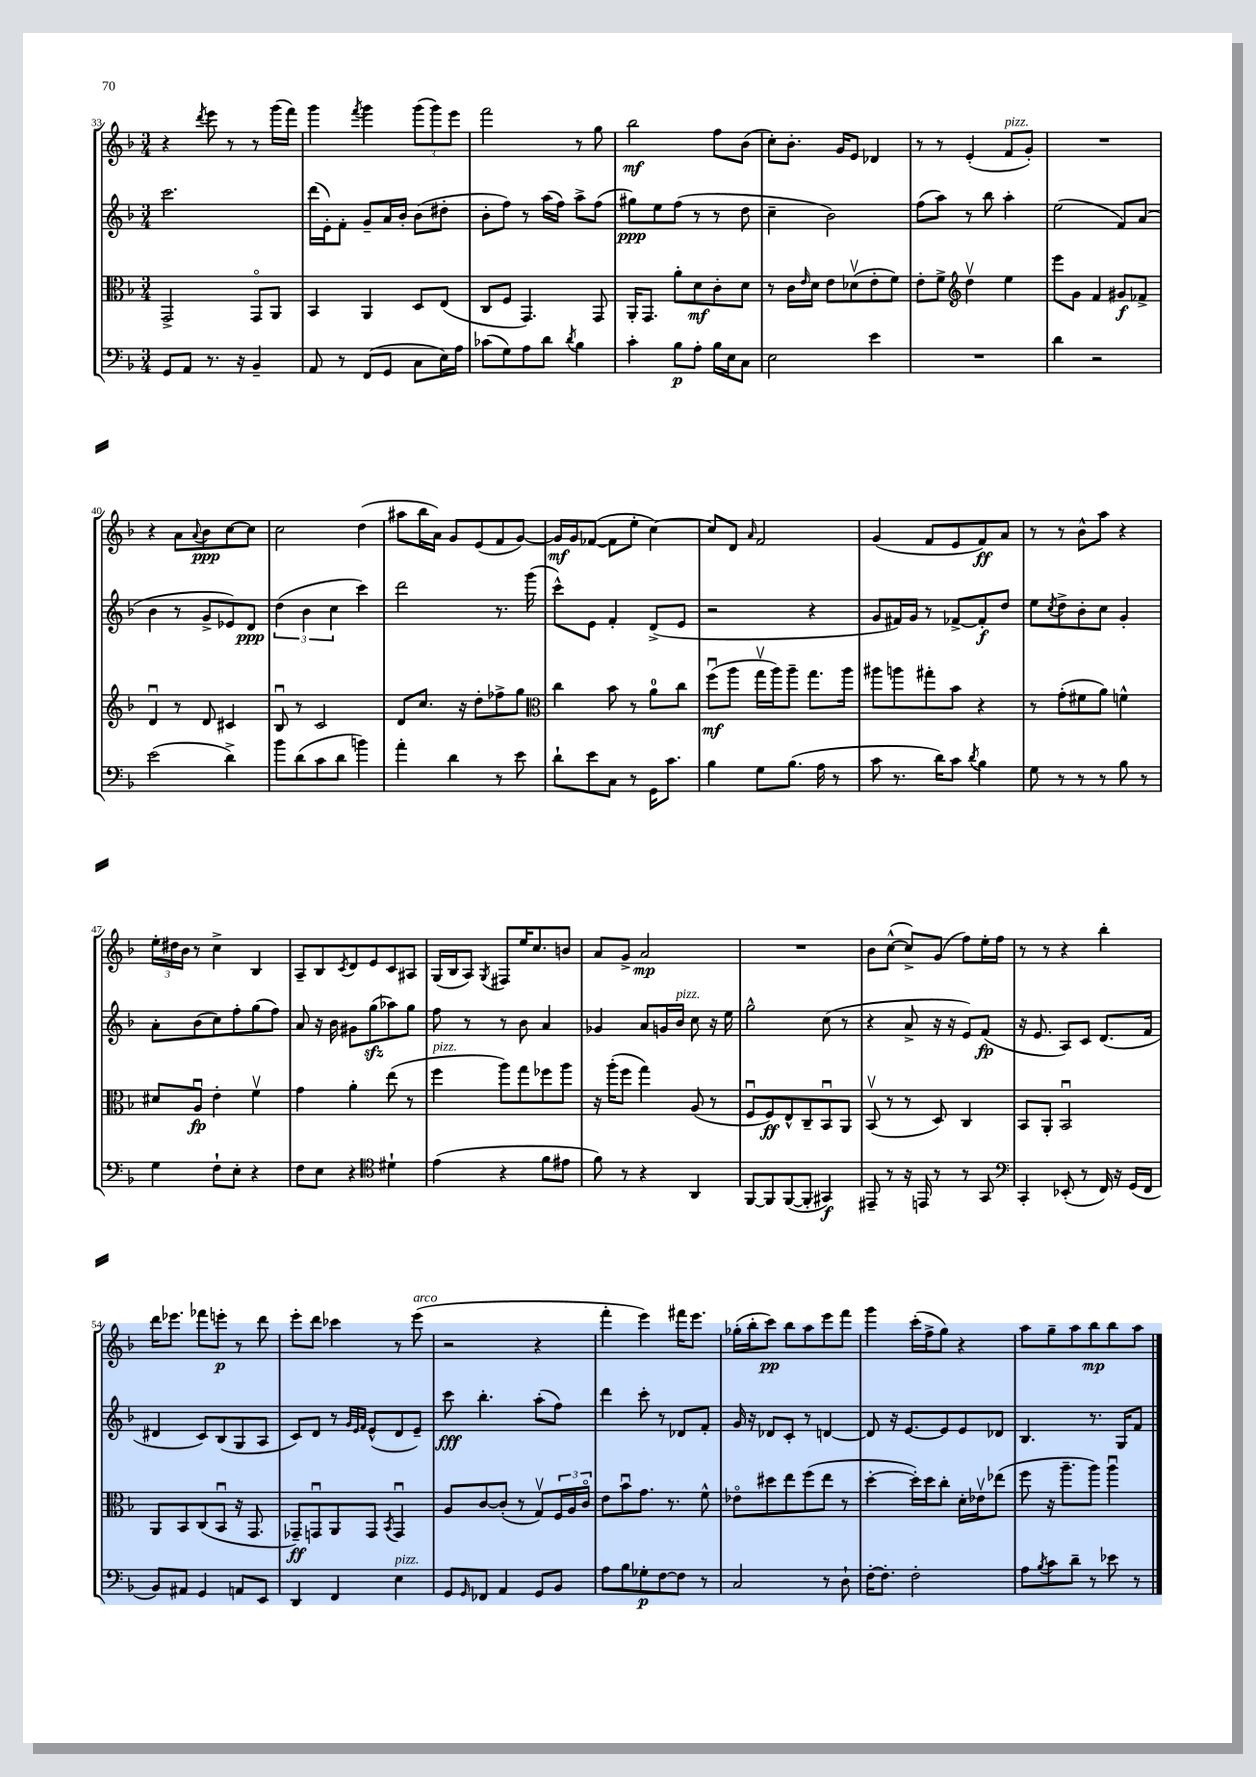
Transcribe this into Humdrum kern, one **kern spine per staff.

**kern	**kern	**kern	**kern
*staff4	*staff3	*staff2	*staff1
*clefF4	*clefC3	*clefG2	*clefG2
*k[b-]	*k[b-]	*k[b-]	*k[b-]
*M3/4	*M3/4	*M3/4	*M3/4
8GG	2GG^	2.ccc	4r
8AA	.	.	.
.	.	.	8qddd
8.r	.	.	8eee
.	.	.	8r
16r	.	.	.
4BB-~	8GGo	.	8r
.	8AA	.	(16ggg
.	.	.	16fff)
=	=	=	=
8AA	4BB-	(16ddd	4ggg
.	.	16e')	.
8r	.	8f'	.
.	.	.	8qfff
(8FF	4AA	8g~	4ggg
8GG	.	16a	.
.	.	16b-'	.
8C	8D	(8b-	(12ggg
.	.	.	12ggg)
16E)	(8E	8dd#'	.
.	.	.	12eee
16A	.	.	.
=	=	=	=
(8c-	8C	8b-'	2fff
8G)	8F	8ff)	.
8A	4.GG)	8r	.
8d	.	(16aa	.
.	.	16ff)	.
8qd	.	.	.
4B-	.	8aa^	8r
.	8GG	(8ff	8gg
=	=	=	=
4c'	16AA'	8gg#)	2bb-
.	8.GG	.	.
.	.	8ee	.
8B-	8a'	(8ff	.
8A'	8d	8r	.
16B-	8c'	8r	8ff
16E	.	.	.
8C	8d	8dd	(8b-
=	=	=	=
2E	8r	4cc~	8cc')
.	16c	.	8.b-'
.	16qqe	.	.
.	16d	.	.
.	8e	2b-)	.
.	.	.	16g
.	(8d-v	.	8e
4e	8e'	.	4d-
.	8f)	.	.
=	=	=	=
2.r	8e'	(8ff	8r
.	8f^	8aa)	8r
*	*clefG2	*	*
.	4ddv	8r	(4e'
.	.	8bb-	.
.	4ee	4aa'	8f
.	.	.	8g')
=	=	=	=
4d	8eee	(2ee	2.r
.	8g	.	.
2r	4f	.	.
.	8g#	8f)	.
.	8f-^	(8a	.
=	=	=	=
(2e	4du	4b-	4r
.	8r	8r	8a
.	.	.	8qqa
.	8d	8g^	8b-
4d^)	4c#	8e-)	[8cc
.	.	8d	8cc]
=	=	=	=
8b-	8B-u	(6dd	2cc
(8d	8r	.	.
.	.	6b-	.
8c	2c	.	.
.	.	6cc	.
8d	.	.	.
4b)	.	4ccc)	(4dd
=	=	=	=
4a'	8d	2ddd	8aa#
.	8.cc	.	16bb-
.	.	.	16a)
4d	.	.	8g
.	16r	.	.
.	8dd'	.	(8e
8r	8ff-^	8.r	8f
8e	8gg	.	[8g)
.	.	(16ggg	.
=	=	=	=
*	*clefC3	*	*
8d`	4cc	8ccc^^)	16g]
.	.	.	16g
8e	.	8e	([8f-
8C	8b-	4f'	8f-]
8r	8r	.	8ee'
16GG	8a	(8d^	[4cc)
8.c	.	.	.
.	8cc	8e	.
=	=	=	=
4B-	(8ffu	2r	8cc]
.	8aa	.	8d
.	.	.	16qqa
8G	16ggv	.	2f
.	16aa)	.	.
(8.B-	8aa~	.	.
.	8.gg	4r	.
16A	.	.	.
8r	.	.	.
.	16aa	.	.
=	=	=	=
8c	8aa#	8g	(4g
8.r	8aa	16f#)	.
.	.	16g	.
.	8gg#'	8r	8f
16d)	.	.	.
8c	8b-	[8f-^	8e
8qd	.	.	.
4B-	4r	8f-']	8f)
.	.	8dd	8a
=	=	=	=
8G	8r	8ee	8r
.	.	8qcc	.
8r	(8g'	8dd^	8r
8r	8f#	8b-'	8b-^^
8r	8a)	8cc	8aa
8B-	4f^^	4g'	4r
8r	.	.	.
=	=	=	=
4G	8d#	8a'	24ee'
.	.	.	24dd#
.	.	.	24b-
.	8Au	(8b-	8r
8F`	4e'	8cc)	4cc^
8E'	.	8ff'	.
4r	4fv	(8gg	4B-
.	.	8ff)	.
=	=	=	=
8F	4g	8a	8A~
8E	.	16r	8B-
.	.	16b-	.
.	.	.	8qc
4r	4a'	8g#	8d
.	.	(8gg	8e
*clefC4	*	*	*
4d#`	(8ee	8aa-)	8c
.	8r	8gg	8A#
=	=	=	=
(4e	4ff	8ff	(16G
.	.	.	16B-
.	.	8r	8A)
.	.	.	8qG
4r	8aa)	8r	8F#
.	8gg	8b-	16ee
.	.	.	8.cc
8f	8ff-	4a	.
8e#	8aa	.	8b
=	=	=	=
8f)	16r	4g-	8a
.	(16aa'	.	.
8r	8ff	.	8g^
4r	4gg)	8a	2a
.	.	16g	.
.	.	16b-	.
4AA	(8A	8cc	.
.	8r	16r	.
.	.	16ee	.
=	=	=	=
[8FF	8Fu	2gg^^	2.r
8FF]	8F)	.	.
([8FF	8E^^	.	.
8FF']	8C~	.	.
4GG#)	8BB-u	(8cc	.
.	8AA	8r	.
=	=	=	=
8EE#~	(8BB-v	4r	8b-
8r	8r	.	([8cc^^
16r	8r	8a^	8cc^])
16EE	.	.	.
8r	8D)	16r	(8g
.	.	16r	.
8r	4C	8e)	8ff)
8GG	.	(8f	16ee'
.	.	.	16ff
=	=	=	=
*clefF4	*	*	*
4CC'	8BB-	16r	8r
.	.	8.e	.
.	8AA'	.	8r
(8EE-'	2BB-u	8A)	4r
8r	.	8c	.
16FF)	.	(8.d	4bb-'
16r	.	.	.
(16GG	.	.	.
16FF	.	16f	.
=	=	=	=
8BB-)	8AA	4d#	16ddd
.	.	.	8.eee-
8AA#	8BB-	.	.
4GG	(8C	8c)	8fff-
.	8BB-u	(8B-	8eee'
8AA	16r	8G	8r
.	8.GG	.	.
8EE	.	8A	8ddd
=	=	=	=
4DD	8GG-~)	8c)	8eee'
.	8GGu	8d	8ddd
4FF	8AA	8r	4ccc-
.	.	32qqg	.
.	.	32qqe	.
.	.	32qqf	.
.	8GG	(8e^^	.
.	8qBB-	.	.
4E	4GGu	8d	8r
.	.	8e~)	(8eee
=	=	=	=
8GG	8A	8ccc	2r
16qqGG	.	.	.
8FF-	[8c	4.bb-'	.
4AA	(8c']	.	.
.	8r	.	.
8GG	8Gv)	(8aa'	4r
8BB-	24F	8ff)	.
.	24A	.	.
.	24co	.	.
=	=	=	=
8A	8e	4ddd	4fff'
8B-	8b-u	.	.
8G-'	8.g	8ccc'	4eee)
[8F	.	8r	.
.	8.r	.	.
8F]	.	8d-	16fff#
.	.	.	8.eee
8r	8f^^	8f'	.
=	=	=	=
2C	8e-o	16g	(16gg-'
.	.	16r	16bb-'
.	8dd#	8d-	8ccc)
.	8ee	8c'	8bb-
.	(8ff	8r	8aa
8r	8ee	[4d	8eee
8D`	8r	.	8fff
=	=	=	=
[16F'	[4dd'	8d]	4ggg
8.F']	.	.	.
.	.	16r	.
.	.	[8.e	.
2F'	16dd'])	.	(16ccc'
.	16dd	.	16ff^
.	8cc'	8e]	8gg)
.	16d'	8e	4r
.	16e-v	.	.
.	(8ee-	8d-	.
=	=	=	=
8A	8ff	4.B-	8aa
8qB-	.	.	.
8c	16r	.	8gg~
.	8.aa~	.	.
8d~	.	.	8aa
8r	8aa)	8.r	8bb-
8e-	4aau	.	8bb-
.	.	16G	.
8r	.	8f	8aa
==	==	==	==
*-	*-	*-	*-
